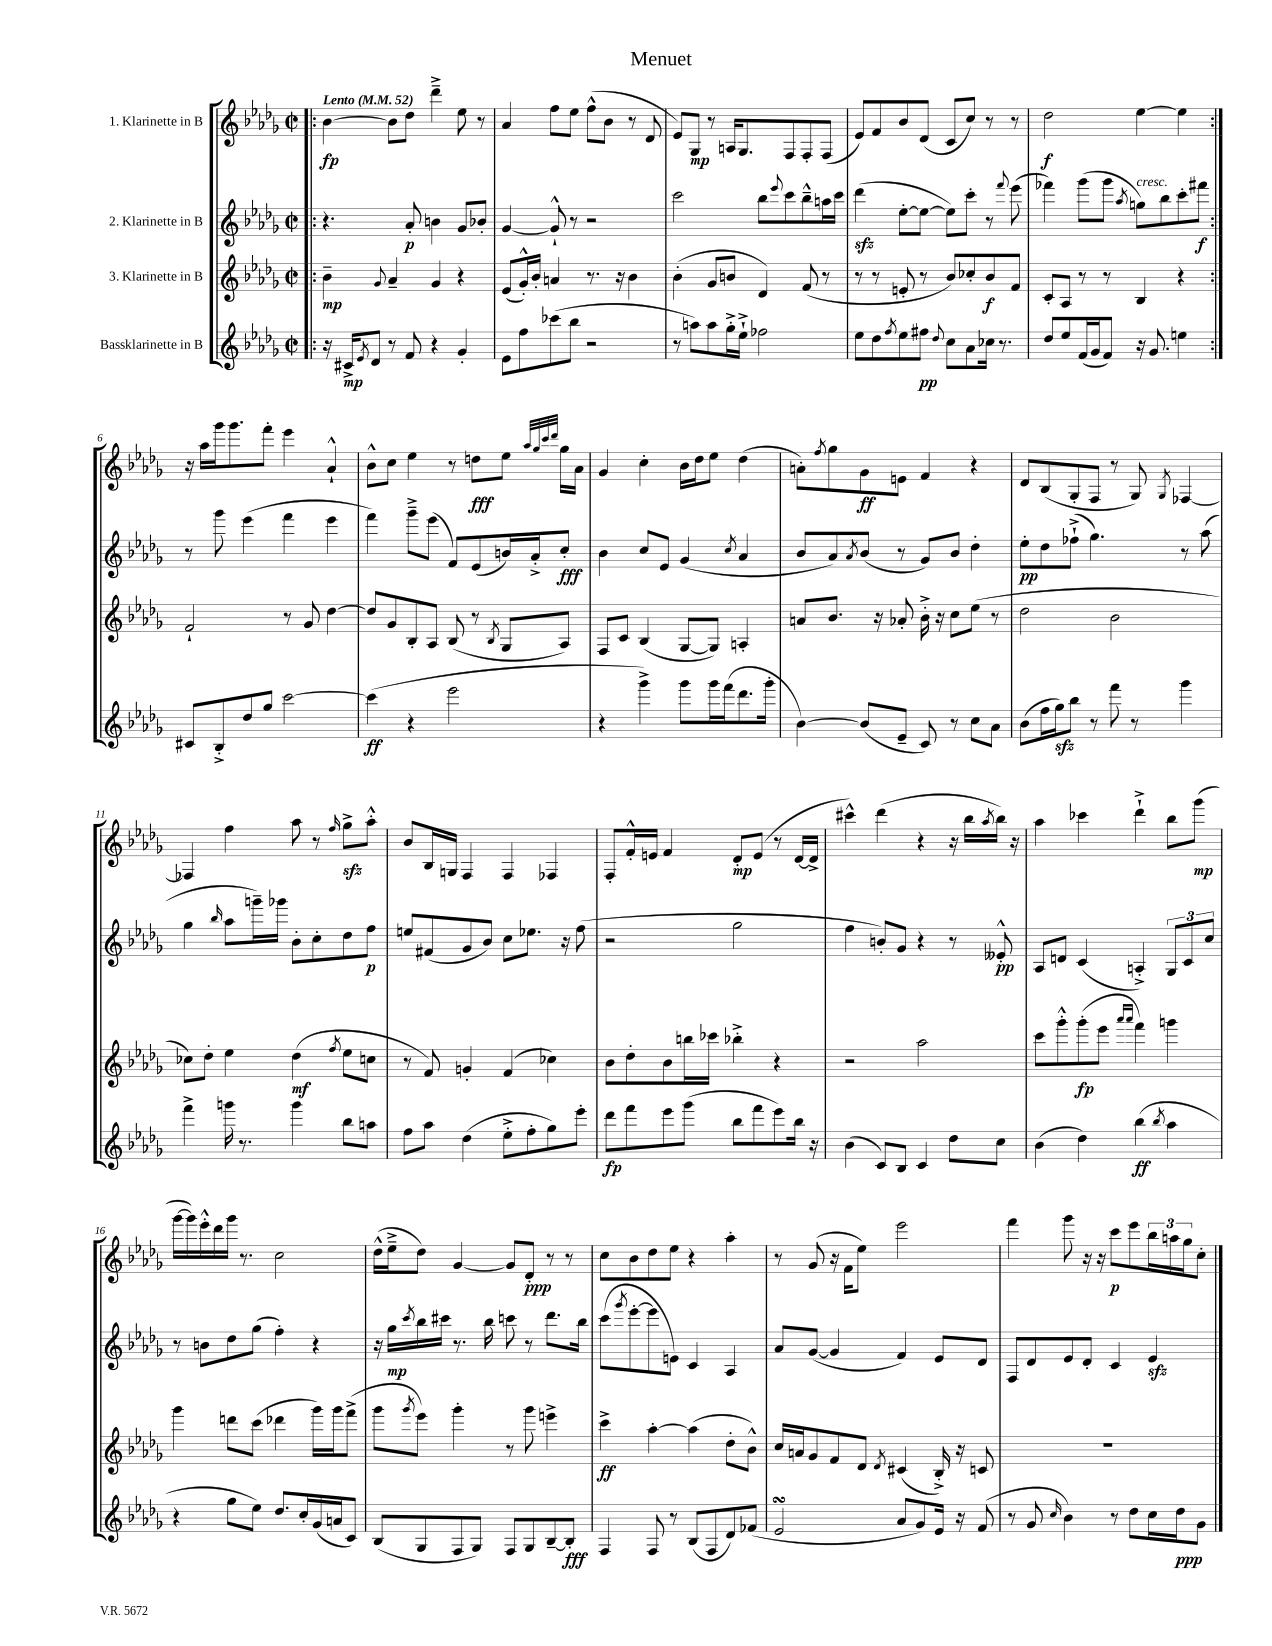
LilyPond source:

\header { title = "Menuet" }
<<
\new StaffGroup <<
\new Staff = "s0" \with { instrumentName = "1. Klarinette in B" } {
    \clef treble \key des \major \defaultTimeSignature \time 2/2 \tempo "Lento" 4 = 52
    \repeat volta 2 { \bar ".|:" bes'4~\fp bes'8 des''8 des'''4---> ees''8 r8 |
    aes'4 f''8 ees''8 f''8-^( bes'8 r8 des'8 |
    ees'8) ges8\mp r8 a16 ges8. f8 f8-. f8( |
    ees'8) f'8 bes'8 des'8( c'8 c''8) r8 r8 |
    des''2\f ees''4~ ees''4 | }
    r16 aes''16 ges'''16 ges'''8. f'''8-. ees'''4 aes'4-!-^ |
    bes'8-^ c''8 ees''4 r8 d''8\fff ees''8 \grace { aes''32 ges''32 c'''32 des'''32 } ges''16 aes'16 |
    ges'4 c''4-. bes'16 des''16 ees''8 des''4( |
    a'8-.) \acciaccatura { f''8 } ges''8 ges'8\ff e'8 f'4 r4 |
    des'8 bes8( ges8-. f8 r8 ges8) \acciaccatura { ges8 } fes4~ |
    fes4 f''4 aes''8 r8 \grace { f''16 } ges''8->\sfz aes''8-.-^ |
    bes'8 bes16 g16 f4 f4 fes4 |
    f8-. f'16-.-^ e'16 f'4 des'8-.\mp e'8( r8 des'16~ des'16-> |
    cis'''4-^) des'''4( r4 r16 bes''16 \acciaccatura { aes''8 } bes''16) r16 |
    aes''4 ces'''4 des'''4-!-> bes''8 ges'''8\mp( |
    ges'''16~ ges'''16) ees'''16-.-^ des'''16 ges'''16 r8. c''2 |
    des''16-^( ees''16---> des''8) ges'4~ ges'8 des'8-.\ppp r8 r8 |
    c''8 bes'8 des''8 ees''8 r4 aes''4-. |
    r8 ges'8( r16 f'16 ees''8) ees'''2 |
    f'''4 ges'''8 r16 r16 c'''8\p ees'''8 \tuplet 3/2 { bes''16 a''16 ges''16 } c''8-. \bar "|." |
}
\new Staff = "s1" \with { instrumentName = "2. Klarinette in B" } {
    \clef treble \key des \major \defaultTimeSignature \time 2/2
    \repeat volta 2 { \bar ".|:" r4. aes'8-.\p b'4 ges'8 bes'8-. |
    ges'4~ ges'8-!-^ r8 r2 |
    c'''2 bes''8 \appoggiatura { ees'''8 } c'''8 bes''8---^ a''16 c'''16 |
    des'''4\sfz( ees''8~-. ees''8~ ees''8) c'''8-. r8 \appoggiatura { f'''8 } ees'''8( |
    fes'''4) ges'''8( ges'''8 \acciaccatura { aes''8 } g''8^\markup { \italic "cresc." }) bes''8 c'''8-. fis'''8\f | }
    r8 ges'''8 ees'''4( f'''4 ees'''4 |
    f'''4) ges'''8---> ees'''8( f'8) ees'8( b'16) aes'16-.-> c''8-.\fff |
    bes'4 c''8 ees'8 ges'4( \acciaccatura { c''8 } aes'4 |
    bes'8 aes'8) \acciaccatura { aes'8 } bes'8( r8 ges'8) bes'8 des''4-. |
    ees''8-.\pp des''8 fes''8-!->( ges''4.) r8 aes''8( |
    ges''4 \grace { bes''16 } aes''8 g'''16--) ges'''16 bes'8-. c''8-. des''8 f''8\p |
    e''8 fis'8( ges'8 bes'8) c''8 ees''8. r16 f''8( |
    r2 ges''2 |
    f''4 b'8-.) ges'8 r4 r8 eeses'8-.-^\pp |
    aes8 d'8 c'4( a4-.->) \tuplet 3/2 { ges8 c'8 c''8 } |
    r8 b'8 des''8 ges''8( f''4-.) r4 |
    r16 ges''16\mp \acciaccatura { c'''8 } bes''16 cis'''16 r8. bes''16 c'''8 r8 des'''8. bes''16 |
    c'''8( \acciaccatura { ges'''8 } ees'''8~-. ees'''8 e'8) c'4 aes4 |
    aes'8 ges'8~( ges'4 f'4) ees'8 des'8 |
    f8 des'8 ees'8 des'8-. c'4 ees'4\sfz \bar "|." |
}
\new Staff = "s2" \with { instrumentName = "3. Klarinette in B" } {
    \clef treble \key des \major \defaultTimeSignature \time 2/2
    \repeat volta 2 { \bar ".|:" bes'4--\mp \appoggiatura { ges'8 } aes'4-- ges'4 r4 |
    ees'8( ges'16-.-^) bes'16-. a'4 r8. r16 bes'4 |
    bes'4-.( ges'8 b'8 des'4) f'8( r8 |
    r8 r8 e'8-. r8 bes'8) ces''8-. bes'8\f f'8 |
    c'8-. aes8 r8 r8 bes4 r4 | }
    f'2-! r8 ges'8 des''4~ |
    des''8 ges'8 bes8-. aes8 bes8( r8 \acciaccatura { bes8 } ges8 aes8) |
    f8 c'8 bes4( ges8~ ges8) a4-. |
    a'8 bes'8. r16 aes'8-. bes'16-.-> r16 c''8 ees''8( r8 |
    des''2 bes'2 |
    ces''8) des''8-. ees''4 des''4\mf( \acciaccatura { f''8 } ees''8 c''8 |
    r8 f'8) g'4-. f'4( ces''4) |
    bes'8 des''8-. bes'8 b''16 ces'''16 bes''4-.-> r4 |
    r2 aes''2 |
    c'''8 ges'''8-.-^ ges'''8-.\fp( ees'''8 \grace { aes'''16 aes'''16 } f'''4) g'''4 |
    ges'''4 d'''8 c'''8( des'''4 ges'''16) ges'''16 f'''8->( |
    ges'''8 \acciaccatura { ges'''8 } ees'''8) ges'''4-. r8 ges'''8 e'''4-> |
    c'''4->\ff aes''4~-. aes''4( des''8-. bes'8-^) |
    c''16 a'16 ges'8 f'8 des'8 \acciaccatura { des'8 } cis'4( bes16-.->) r16 c'8 |
    R1 \bar "|." |
}
\new Staff = "s3" \with { instrumentName = "Bassklarinette in B" } {
    \clef treble \key des \major \defaultTimeSignature \time 2/2
    \repeat volta 2 { \bar ".|:" r16 cis'16->\mp \acciaccatura { ees'8 } des'8 r8 f'8 r4 ges'4-. |
    ees'8 f''8 ces'''8( bes''8 r2 |
    r8 a''8) a''8 ges''16-.-> ees''16-!-> fes''2 |
    ees''8 des''8 \acciaccatura { f''8 } ees''8 fis''8\pp \appoggiatura { des''8 } c''8 aes'8 ces''16 r8. |
    des''8 ees''8 f'16( ges'16 f'8) r16 ges'8. e''4 | }
    cis'8 bes8-.-> des''8 ges''8 c'''2~ |
    c'''4\ff( r4 ees'''2 |
    r4 ges'''4->) ges'''8 ges'''16 f'''16( des'''8. ges'''16-. |
    bes'4~) bes'8( ees'8-- c'8) r8 c''8 aes'8 |
    bes'8( f''16 ges''16\sfz) bes''8 r8 f'''8 r8 ges'''4 |
    f'''4-> g'''16 r8. g'''4 bes''8 a''8 |
    f''8 aes''8 des''4( ees''8-.-> f''8-. ges''8) ees'''8-. |
    des'''8\fp f'''8 ees'''8 ges'''8( bes''8 f'''8 ees'''8) bes''16 r16 |
    bes'4( c'8) bes8 c'4 des''8 c''8 |
    bes'4( des''4) bes''4\ff( \acciaccatura { bes''8 } aes''4 |
    r4 ges''8 ees''8) des''8. c''16-. ges'16( a'16 c'8) |
    bes8( ges8 f8 ges8) f8 ges8 bes8~-- bes8-.\fff |
    f4 f8 r8 bes8( f8 des'8) fes'8( |
    ees'2\turn aes'8 ges'8) ees'16 r16 f'8( |
    r8 ges'8 \grace { c''16 } bes'4) r8 des''8 c''16 des''16\ppp ges'8 \bar "|." |
}
>>
>>
